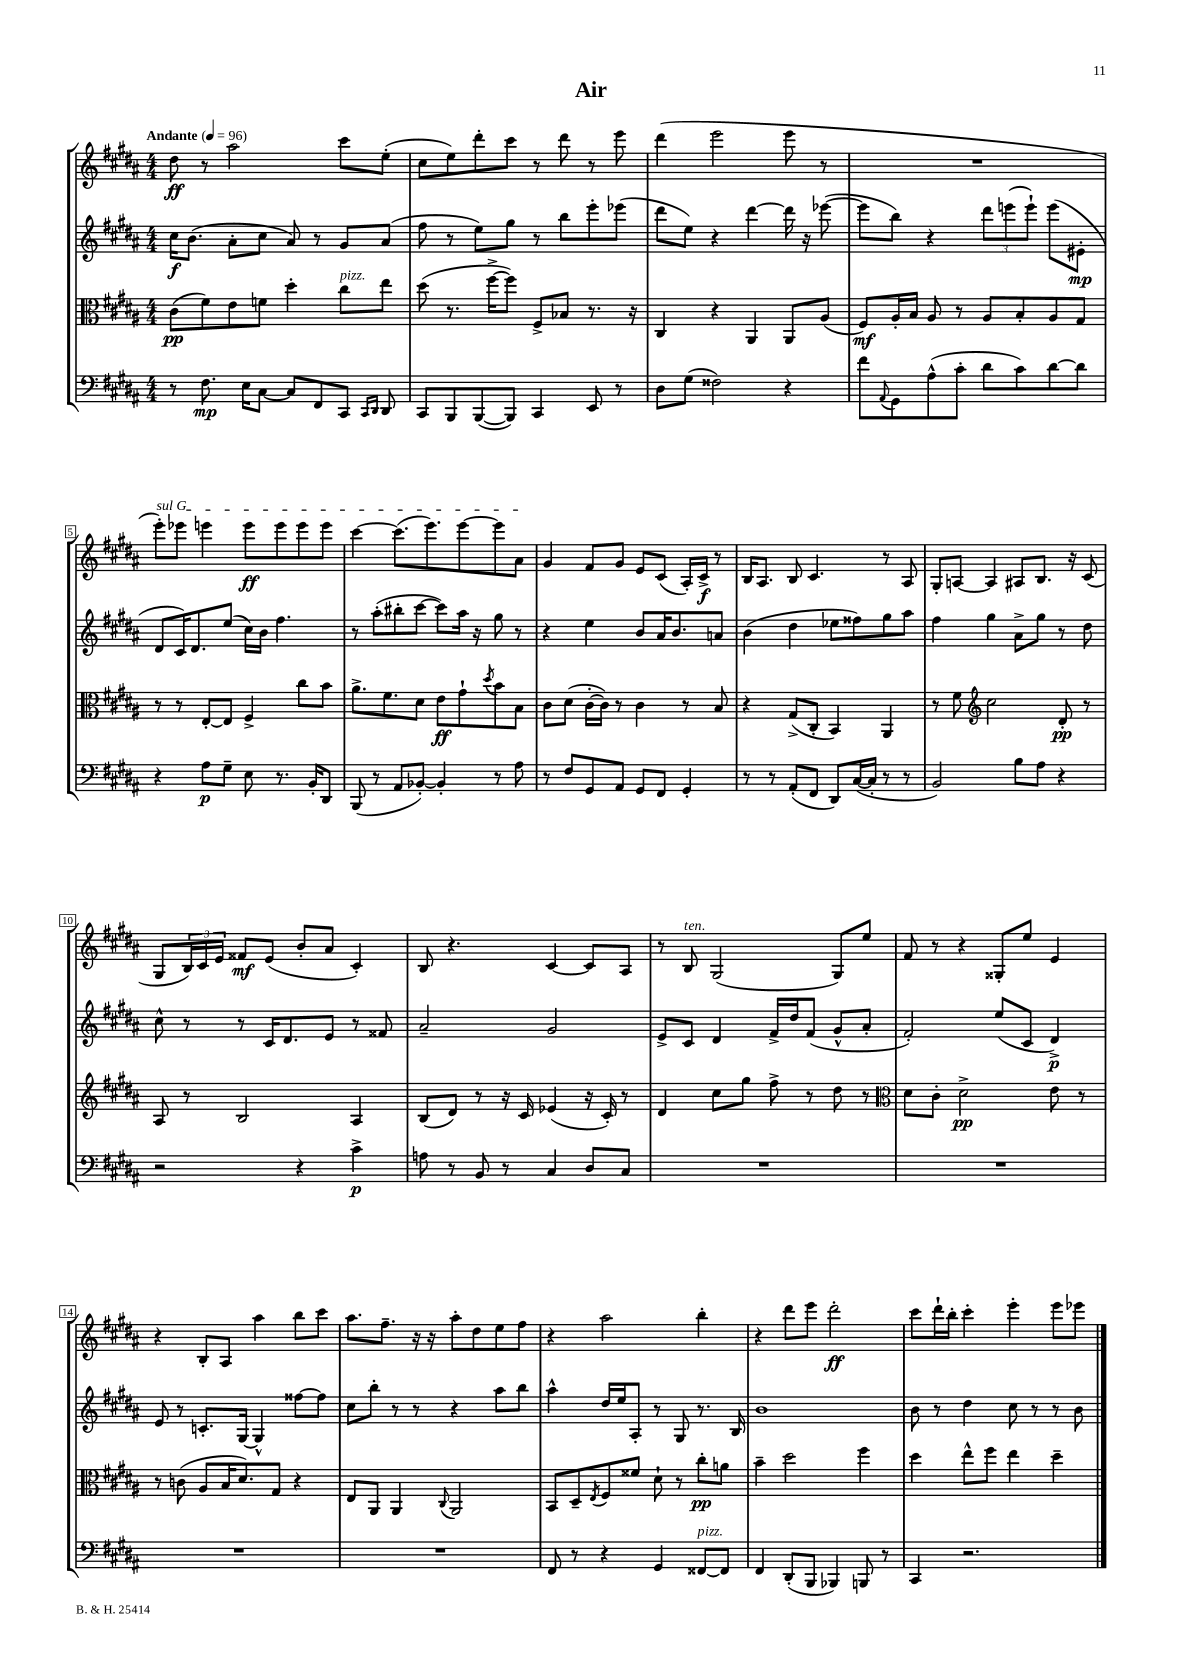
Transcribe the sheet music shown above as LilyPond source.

\header { title = "Air" }
<<
\new StaffGroup <<
\new Staff = "s0" {
    \clef treble \key b \major \numericTimeSignature \time 4/4 \tempo "Andante" 4 = 96
    dis''8\ff r8 ais''2 cis'''8 e''8-.( |
    cis''8 e''8) dis'''8-. cis'''8 r8 dis'''8 r8 e'''8 |
    dis'''4( e'''2 e'''8 r8 |
    R1 |
    \once \override TextSpanner.bound-details.left.text = \markup { \italic "sul G" } e'''8-.\startTextSpan) ees'''8 e'''4 e'''8\ff e'''8 e'''8 e'''8 |
    cis'''4~ cis'''8.( e'''8.) e'''8~ e'''8 ais'8\stopTextSpan |
    gis'4 fis'8 gis'8 e'8 cis'8( ais16-.) cis'16->\f r8 |
    b16 ais8. b8 cis'4. r8 ais8 |
    gis8-. a8~ a4 ais8 b8. r16 cis'8( |
    gis8 \tuplet 3/2 { b16) cis'16 e'16 } fisis'8\mf e'8( b'8-. ais'8 cis'4-.) |
    b8 r4. cis'4~ cis'8 ais8 |
    r8 b8^\markup { \italic "ten." } gis2( gis8) e''8 |
    fis'8 r8 r4 gisis8-. e''8 e'4 |
    r4 b8-. ais8 ais''4 b''8 cis'''8 |
    ais''8. fis''8.-- r16 r16 ais''8-. dis''8 e''8 fis''8 |
    r4 ais''2 b''4-. |
    r4 dis'''8 e'''8 dis'''2-.\ff |
    cis'''8 dis'''16-! b''16-. cis'''4-. e'''4-. e'''8 ees'''8 \bar "|." |
}
\new Staff = "s1" {
    \clef treble \key b \major \numericTimeSignature \time 4/4
    cis''16\f b'8.( ais'8-. cis''8 ais'8) r8 gis'8 ais'8( |
    fis''8 r8 e''8) gis''8 r8 b''8 e'''8-. ees'''8( |
    dis'''8 e''8) r4 dis'''4~ dis'''16 r16 ees'''8~( |
    ees'''8 b''8) r4 \tuplet 3/2 { dis'''8 e'''8( e'''8-!) } e'''8( eis'8-.\mp |
    dis'8 cis'16) dis'8. e''8( cis''16) b'16 fis''4. |
    r8 ais''8-.( bis''8-. cis'''8~ cis'''8) ais''16 r16 gis''8 r8 |
    r4 e''4 b'8 ais'16 b'8. a'8 |
    b'4( dis''4 ees''8 fisis''8) gis''8 ais''8 |
    fis''4 gis''4 ais'8-> gis''8 r8 dis''8 |
    cis''8-^ r8 r8 cis'16 dis'8. e'8 r8 fisis'8 |
    ais'2-- gis'2 |
    e'8-> cis'8 dis'4 fis'16-> dis''16 fis'8( gis'8-^ ais'8-. |
    fis'2-.) e''8( cis'8 dis'4->\p) |
    e'8 r8 c'8.-. gis16~ gis4-^ fisis''8~ fisis''8 |
    cis''8 b''8-. r8 r8 r4 ais''8 b''8 |
    ais''4-^ dis''16 e''16 ais8-. r8 gis8 r8. b16 |
    b'1 |
    b'8 r8 dis''4 cis''8 r8 r8 b'8 \bar "|." |
}
\new Staff = "s2" {
    \clef alto \key b \major \numericTimeSignature \time 4/4
    cis'8\pp( fis'8) e'8 f'8 dis''4-. cis''8^\markup { \italic "pizz." } e''8 |
    dis''8( r8. fis''16~-> fis''8) fis8-> bes8 r8. r16 |
    cis4 r4 ais,4 ais,8 ais8( |
    fis8\mf) ais16-. b16 ais8 r8 ais8 b8-. ais8 gis8 |
    r8 r8 e8~-. e8 fis4-> cis''8 b'8 |
    ais'8.-> fis'8. dis'8 e'8\ff gis'8-! \acciaccatura { dis''8 } b'8 b8 |
    cis'8 dis'8( cis'16~-. cis'16) r8 cis'4 r8 b8 |
    r4 gis8->( cis8-. b,4) ais,4 |
    r8 fis'8 \clef treble cis''2 dis'8-.\pp r8 |
    ais8 r8 b2 ais4 |
    b8( dis'8) r8 r16 cis'16 ees'4( r16 cis'16-.) r8 |
    dis'4 cis''8 gis''8 fis''8-> r8 dis''8 r8 |
    \clef alto dis'8 cis'8-. dis'2->\pp e'8 r8 |
    r8 c'8( ais8 b16 dis'8.) gis8 r4 |
    e8 ais,8 ais,4 \appoggiatura { cis8 } ais,2 |
    b,8 dis8-- \acciaccatura { e8 } fis8 fisis'8 dis'8-! r8 cis''8-.\pp a'8 |
    b'4-- dis''2 fis''4 |
    dis''4 e''8-^ fis''8 e''4 dis''4-- \bar "|." |
}
\new Staff = "s3" {
    \clef bass \key b \major \numericTimeSignature \time 4/4
    r8 fis8.\mp e16 cis8~ cis8 fis,8 cis,8 \grace { cis,16 dis,16 } dis,8 |
    cis,8 b,,8 b,,8~( b,,8) cis,4 e,8 r8 |
    dis8 gis8( fisis2) r4 |
    fis'8 \appoggiatura { ais,8 } gis,8 ais8-^( cis'8-. dis'8 cis'8) dis'8~ dis'8 |
    r4 ais8\p gis8-- e8 r8. b,16-. dis,8 |
    b,,8( r8 ais,8 bes,8~-.) bes,4-. r8 ais8 |
    r8 fis8 gis,8 ais,8 gis,8 fis,8 gis,4-. |
    r8 r8 ais,8-.( fis,8 dis,8) cis16~( cis16-. r8 r8 |
    b,2) b8 ais8 r4 |
    r2 r4 cis'4->\p |
    a8 r8 b,8 r8 cis4 dis8 cis8 |
    R1 |
    R1 |
    R1 |
    R1 |
    fis,8 r8 r4 gis,4 fisis,8~^\markup { \italic "pizz." } fisis,8 |
    fis,4 dis,8-.( b,,8 bes,,4) b,,8 r8 |
    cis,4 r2. \bar "|." |
}
>>
>>
\layout { \context { \Score \override BarNumber.stencil = #(make-stencil-boxer 0.1 0.3 ly:text-interface::print) } }
